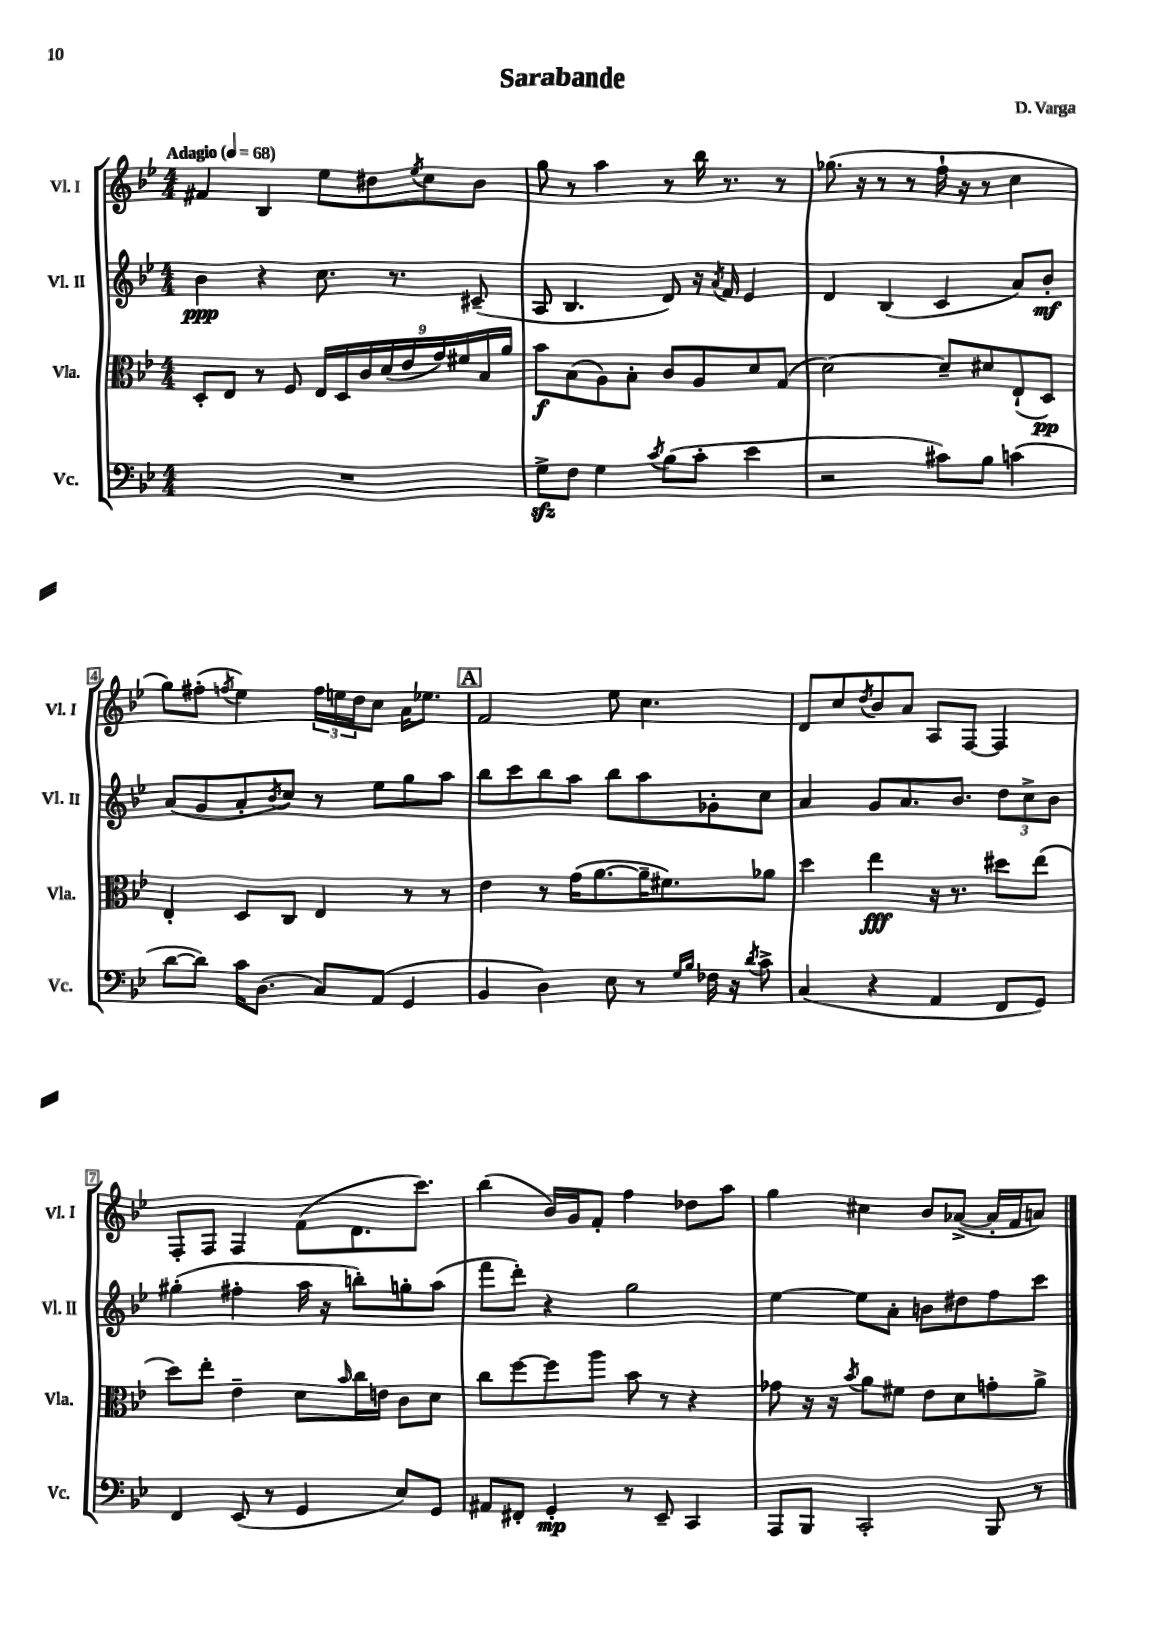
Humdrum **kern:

**kern	**kern	**kern	**kern
*staff4	*staff3	*staff2	*staff1
*clefF4	*clefC3	*clefG2	*clefG2
*k[b-e-]	*k[b-e-]	*k[b-e-]	*k[b-e-]
*M4/4	*M4/4	*M4/4	*M4/4
*MM68	*MM68	*MM68	*MM68
1r	8D'/L	4b-\	4f#/
.	8E-/J	.	.
.	8r	4r	4B-/
.	8F/	.	.
.	18E-/LL	8.cc\	8ee-\L
.	18D/	.	.
.	18c/	.	.
.	.	.	8dd#\
.	(18d/	.	.
.	.	8.r	.
.	18e-/	.	.
.	.	.	8qee-/
.	.	.	8cc\
.	18g/)	.	.
.	18f#/	.	.
.	.	(8c#~/	8b-\J
.	18B-/	.	.
.	18a/JJ	.	.
=	=	=	=
8G^\L	8b-\L	8A/	8gg\
8F\J	(8B-\	4.B-/	8r
4G\	8A\)	.	4aa\
.	8B-'\J	.	.
8qc/	.	.	.
(8B-\L	8c/L	8d/)	8r
8c'\J	8A/	16r	16bb-\
.	.	8qa/	.
.	.	16f/	8.r
4e-\	8d/	4e-/	.
.	(8G/J	.	8r
=	=	=	=
2r	[2d\)	4d/	(8.gg-\
.	.	.	16r
.	.	(4B-/	8r
.	.	.	8r
8c#\L)	8d~/]L	4c/	16ff`\
.	.	.	16r
8B-\J	8d#/	.	8r
(4c\	(8E-`/	8a/L)	4cc\
.	8D/J)	8b-'/J	.
=	=	=	=
[8d\L	4E-'/	(8a/L	8gg\L)
8d\]J)	.	8g/	(8ff#'\J
.	.	.	8qff/
16c\LK	8D/L	8a'/	4ee-\)
(8.D\J	.	.	.
.	.	8qb-/	.
.	8C/J	8cc/J)	.
8C/L)	4E-/	8r	24ff\LL
.	.	.	24ee\
.	.	.	24dd\J
(8AA/J	.	8ee-\L	8cc\J
4GG/	8r	8gg\	16a\LK
.	.	.	8.ee-\J
.	8r	8aa\J	.
=	=	=	=
4BB-/	4e-\	8bb-\L	2f/
.	.	8ccc\	.
4D\)	8r	8bb-\	.
.	(16g\LK	8aa\J	.
.	[8.a\	.	.
8E-\	.	8bb-\L	8ee-\
8r	16a~\]K	8aa\	4.cc\
.	8.f#\)	.	.
16qqG/LL	.	.	.
16qqB-/JJ	.	.	.
16F-\	.	8g-'\	.
16r	.	.	.
8qd/	.	.	.
8c^\	8a-\J	8cc\J	.
=	=	=	=
(4C/	4dd\	4a/	8d/L
.	.	.	8cc/
.	.	.	8qdd/
4r	4ee-\	8g/L	8b-/
.	.	8.a/	8a/J
4AA/	16r	.	8A/L
.	8.r	8.b-/J	.
.	.	.	[8F/J
8FF/L	8dd#\L	12dd\L	4F/]
.	.	12cc^\	.
8GG/J)	(8ee-\J	.	.
.	.	12b-\J	.
=	=	=	=
4FF/	8dd\L)	(4gg#'\	8F'/L
.	8ee-'\J	.	8F/J
(8EE-/	4e-~\	4ff#'\	4F/
8r	.	.	.
4GG/	8d\L	16aa\	(8f\L
.	.	16r	.
.	16qqb-/	.	.
.	16cc\L	8bb'\L)	8.d\
.	16e\JJ	.	.
8E-/L)	8c\L	8gg'\	.
.	.	.	8.ccc\J)
8GG/J	8d\J	(8aa\J	.
=	=	=	=
8AA#/L	8cc\L	8fff\L	(4bb-\
8FF#'/J	[8ff\	8ddd'\J)	.
4GG'/	8ff\]	4r	16b-/LL)
.	.	.	16g/J
.	8aa\J	.	8f'/J
8r	8b-\	2gg\	4ff\
8EE-~/	8r	.	.
4CC/	4r	.	8dd-\L
.	.	.	8aa\J
=	=	=	=
8AAA/L	8g-\	[4ee-\	4gg\
8BBB-/J	16r	.	.
.	16r	.	.
.	8qb-/	.	.
2CC'/	8a\L	8ee-\]L	4cc#\
.	8f#\J	8a'\J	.
.	8e-\L	8b\L	8b-/L
.	8d\	8dd#\	([8a-^/J
8BBB-/	8g'\	8ff\	16a-'/]LL
.	.	.	16f/J
8r	8a^\J	8ccc\J	8a/J)
==	==	==	==
*-	*-	*-	*-
